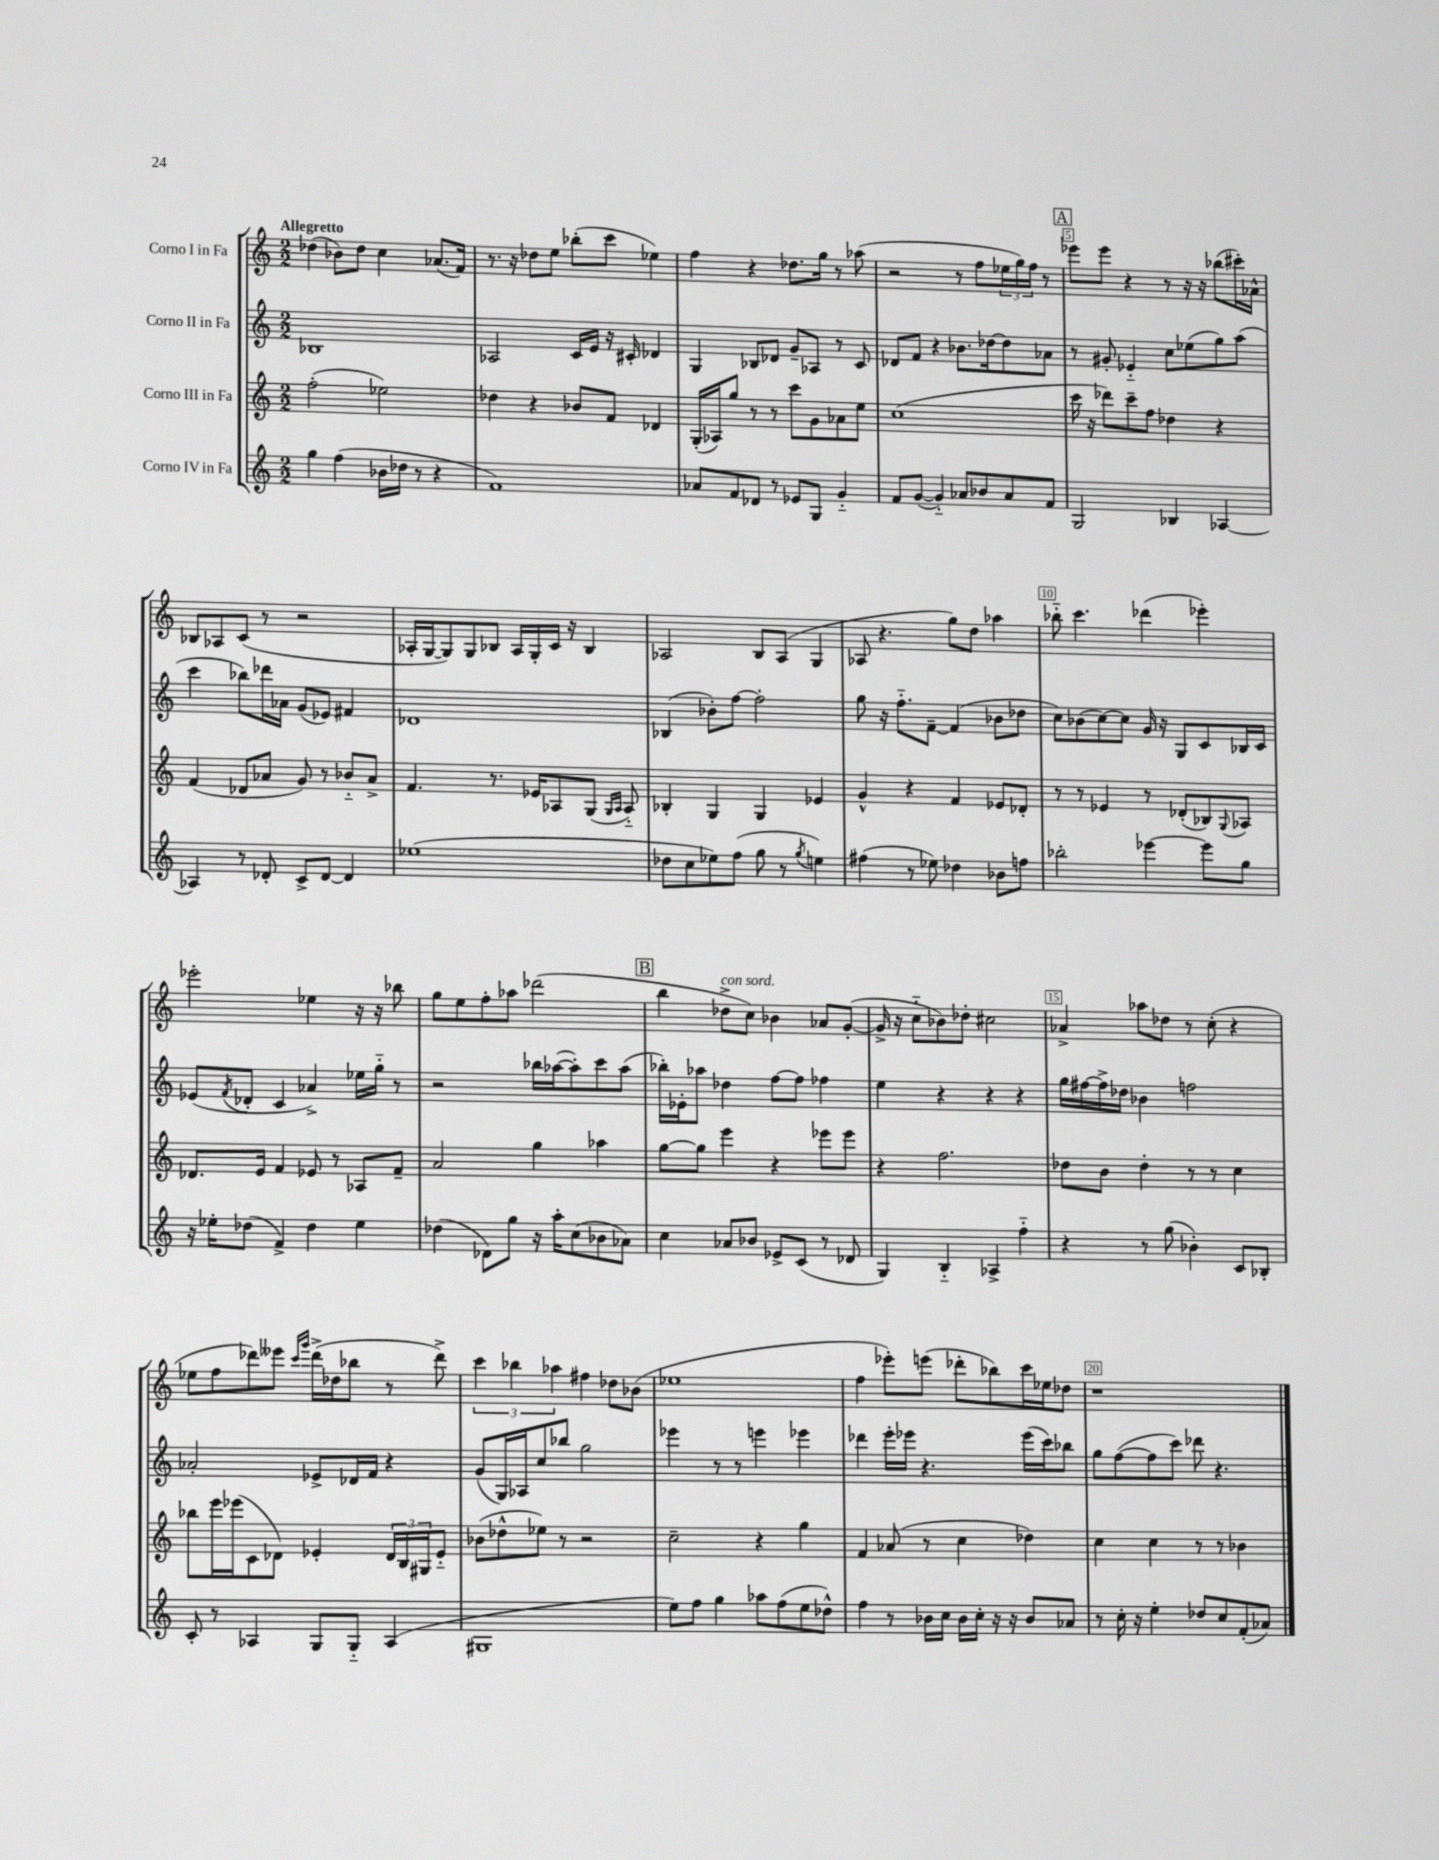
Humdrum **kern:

**kern	**kern	**kern	**kern
*part4	*part3	*part2	*part1
*staff4	*staff3	*staff2	*staff1
*I"Corno IV in Fa	*I"Corno III in Fa	*I"Corno II in Fa	*I"Corno I in Fa
*clefG2	*clefG2	*clefG2	*clefG2
*k[]	*k[]	*k[]	*k[]
*M2/2	*M2/2	*M2/2	*M2/2
=1	=1	=1	=1
!	!	!	!LO:TX:a:B:t=Allegretto
4gg\	(2ff'\	1B-X	(4dd-X\
(4ff\	.	.	8b-X\L)
.	.	.	8dd-\J
16b-X\LL	2ee-X\)	.	4cc\
16dd-X\JJ	.	.	.
8r	.	.	.
4r	.	.	(8.a-X/L
.	.	.	16f/Jk)
=2	=2	=2	=2
1f)	4dd-X\	2A-X/	8.r
.	.	.	16r
.	4r	.	8dd-X\L
.	.	.	8ee\J
.	8b-X/L	16c/LL	(8bb-X'\L
.	.	16e/JJ	.
.	8f/J	16r	8ccc\J
.	.	16c#X'/	.
.	4d-X/	4d-X/	4ee-X\)
=3	=3	=3	=3
8a-X/L	(16G'/LL	4G/	4ff\
.	16A-X/J)	.	.
8f/	8gg/J	.	.
8d-X/J	8r	8B-X/L	4r
8r	8r	8d-X/J	.
8e-X/L	8ccc\L	8g~/L	8.dd-X\L
8G/J	8g\	8A-X/J	.
.	.	.	16gg\Jk
4g/	8a-X\	8r	8r
.	8ee\J	8c/	(8aa-X\
=4	=4	=4	=4
8f/L	(1cc	8d-X/L	2r
([8g/J	.	8f/J	.
4g/])	.	4r	.
8a-X/L	.	8.b-X\L	8r
8b-X/	.	.	8ff\L
.	.	[16dd-X\k	.
8a-/	.	8dd-\]	24ee-X\L
.	.	.	24gg\)
.	.	.	24ff\JJ
8f/J	.	8a-X\J	8r
!!LO:REH:place=s1:t=A
=5	=5	=5	=5
2G/	16ccc\	8r	8eee-X\L
.	16r	.	.
.	8ddd-X\L)	8g#X'/	8eee-\J
.	8ccc~\	4e-X/	4r
.	8ff\J	.	.
4B-X/	4dd-X\	8cc\L	8r
.	.	(8ee-X\	16r
.	.	.	16r
[4A-X/	4r	8gg\)	(8bb-X\L
.	.	(8aa\J	16ccc#X'\L)
.	.	.	16a-X^^\JJ
!!LO:LB:g=z
=6	=6	=6	=6
4A-X/]	(4f/	4ccc\	8B-X/L
.	.	.	8A-X/
8r	8d-X/L	8bb-X\L)	(8c/J
8d-X'/	8a-X/J	16ddd-X\L	8r
.	.	16a-X\JJ	.
8c^/L	8g/)	(8g/L	2r
[8d-/J	8r	8e-X/J)	.
4d-/]	8b-X/L	4f#X/	.
.	8a-^/J	.	.
=7	=7	=7	=7
(1ee-X	4.f/	1d-X	16A-X'/LL
.	.	.	[16G/J
.	.	.	8G/])
.	.	.	8G/
.	8.r	.	8B-X/J
.	.	.	16A-/LL
.	16e-X/KL	.	16G'/
.	8A-X/	.	16c/JJ
.	.	.	16r
.	(8G/J	.	4B-/
.	16qqG/LL	.	.
.	16qqA-/JJ	.	.
.	8A-/)	.	.
=8	=8	=8	=8
8dd-X\L	4B-X'/	(4B-X/	2A-X/
8cc\	.	.	.
8ee-X\)	4G/	8b-X'\L)	.
(8ff\J	.	[8ff\J	.
8gg\	4G/	2ff'\]	8B/L
8r	.	.	(8A-/J
8qgg/	.	.	.
4een\)	4e-X/	.	4G/
=9	=9	=9	=9
(4ff#X\	4g^^/	8gg\	8A-X/
.	.	16r	4.r
.	.	8.ff\L	.
8r	4r	.	.
8ee-X\)	.	[8f~\J	.
4dd-X\	4f/	(4f/]	8gg\L)
.	.	.	8dd\J
8b-X\L	8e-X/L	8b-X\L	4aa-X\
8ffn\J	8d-X'/J	8dd-X\J	.
=10	=10	=10	=10
2bb-X'\	8r	8cc\L)	8bb-X\
.	8r	(8b-X\	4.ccc\
.	4e-X/	[8cc\)	.
.	.	8cc\J]	.
[4eee-X\	8r	16g/	(4ddd-X\
.	.	16r	.
.	(8d-X'/L	8G/L	.
8eee-\L]	8B-X/)	8c/	4eee-X'\)
.	8qqG/	.	.
8gg\J	8A-X/J	16B-X/L	.
.	.	16c/JJ	.
!!LO:LB:g=z
=11	=11	=11	=11
16r	8.d-X/L	(8e-X/L	2eee-X'\
16ee-X'\KL	.	.	.
.	.	8qf/	.
(8dd-X\J	.	8d-X'/J	.
.	16e/Jk	.	.
4f^/)	4f/	4c/	.
4dd-\	8e-X/	4a-X^/)	4ee-X\
.	8r	.	.
4ee-\	8A-X/L	16ee-X\LL	16r
.	.	16gg\JJ	16r
.	8f~/J	8r	8bb-X\
=12	=12	=12	=12
(4dd-X\	2a/	2r	8gg\L
.	.	.	8ee\
8d-X\L)	.	.	8ff'\
8gg\J	.	.	8aa-X\J
16r	4gg\	16bb-X\LL	(2ddd-X\
16aa'\KL	.	([16aa-X\J	.
(8cc\	.	8aa-'\])	.
8b-X\	4aa-X\	8ccc\	.
8a-X\J)	.	(8aa-\J	.
!!LO:REH:place=s1:t=B
=13	=13	=13	=13
4cc\	[8gg\L	16bb-X'\LL)	4bb\
.	.	16e-X'\J	.
.	8gg\J]	8aa-X\J	.
!	!	!	!LO:TX:a:i:t=con sord.
8a-X/L	4eee\	4dd-X\	8dd-X^\L
8b-X/J	.	.	8cc\J)
8e-X^/L	4r	[8ff\L	4b-X\
(8c/J	.	8ff\J]	.
8r	8eee-X\L	4ff-X\	8a-X/L
8d-X/	8eee-\J	.	([8g'/J
=14	=14	=14	=14
4G/)	4r	4ee\	16g^/]
.	.	.	16r
.	.	.	8cc\L
4B/	2.ff\	4r	8b-X\)
.	.	.	8dd-X'\J
4A-X^/	.	4r	2cc#X\
4ff\	.	4r	.
=15	=15	=15	=15
4r	8dd-X\L	16gg\LL	4a-X^/
.	.	[16ff#X\	.
.	8b\J	16ff#^\]	.
.	.	16dd-X\JJ	.
8r	4dd-'\	4b-X\	8aa-X\L
(8gg\	.	.	8dd-X\J
4b-X'\)	8r	2ffn\	8r
.	8r	.	(8cc'\
8c/L	4cc\	.	4r
8B-X'/J	.	.	.
!!LO:LB:g=z
=16	=16	=16	=16
8c'/	8bb-X\L	2a-X'/	8ee-X\L
8r	16eee\L	.	8ff\
.	(16eee-X\J	.	.
4A-X/	8c\	.	8ddd-X\)
.	8d-X\J)	.	8eee--X\J
.	.	.	16qqccc/LL
.	.	.	16qqggg/JJ
8G/L	4e-X'/	8e-X^/L	(16ddd-^\LL
.	.	.	16dd-X\J
8G/J	.	16d-X/L	8bb-X\J
.	.	16f/JJ	.
(4A-/	24d-/LL	4r	8r
.	24B/	.	.
.	24G#X/J	.	.
.	8e-/J	.	8ddd-^\)
=17	=17	=17	=17
1G#X	(8b-X\L	(8g/L	6ccc\
.	8dd-X^^\	16G/L)	.
.	.	.	6bb-X\
.	.	16A-X/J	.
.	8ee-X\J)	8cc/	.
.	.	.	6aa-X\
.	8r	8bb-X/J	.
.	2r	2gg\	4ff#X\
.	.	.	8dd-X\L
.	.	.	(8b-X\J
=18	=18	=18	=18
8ee\L)	2cc~\	4eee-X\	1ee-X
8ff\J	.	.	.
4gg\	.	8r	.
.	.	8r	.
8aa-X\L	4r	4eeen\	.
(8ff\	.	.	.
8ee\	4gg\	4eee-X\	.
8dd-X^^\J)	.	.	.
=19	=19	=19	=19
4ff\	4f/	4ddd-X\	4ff\
8r	(8a-X/	16eee'\LL	8eee-X'\L)
.	.	16eee-X\JJ	.
16b-X\LL	8r	4.r	(8eeen\J
16cc\JJ	.	.	.
16b-\LL	4cc\	.	8ddd-X'\L
16cc'\JJ	.	.	.
16r	.	.	8bb-X\)
16r	.	.	.
8b-/L	4dd-X\)	(16eee-\LL	16ccc\L
.	.	16ccc\J)	16ee-X\J
8a-X/J	.	8bb-X\J	8dd-X\J
=20	=20	=20	=20
8r	4cc\	8gg\L	1r
16cc'\	.	([8ff\	.
16r	.	.	.
4ee'\	4cc\	8ff\]	.
.	.	8ccc\J)	.
8dd-X/L	8r	8ddd-X\	.
8cc/	8r	4.r	.
(8f'/	4b-X\	.	.
8a-X/J)	.	.	.
==	==	==	==
*-	*-	*-	*-
